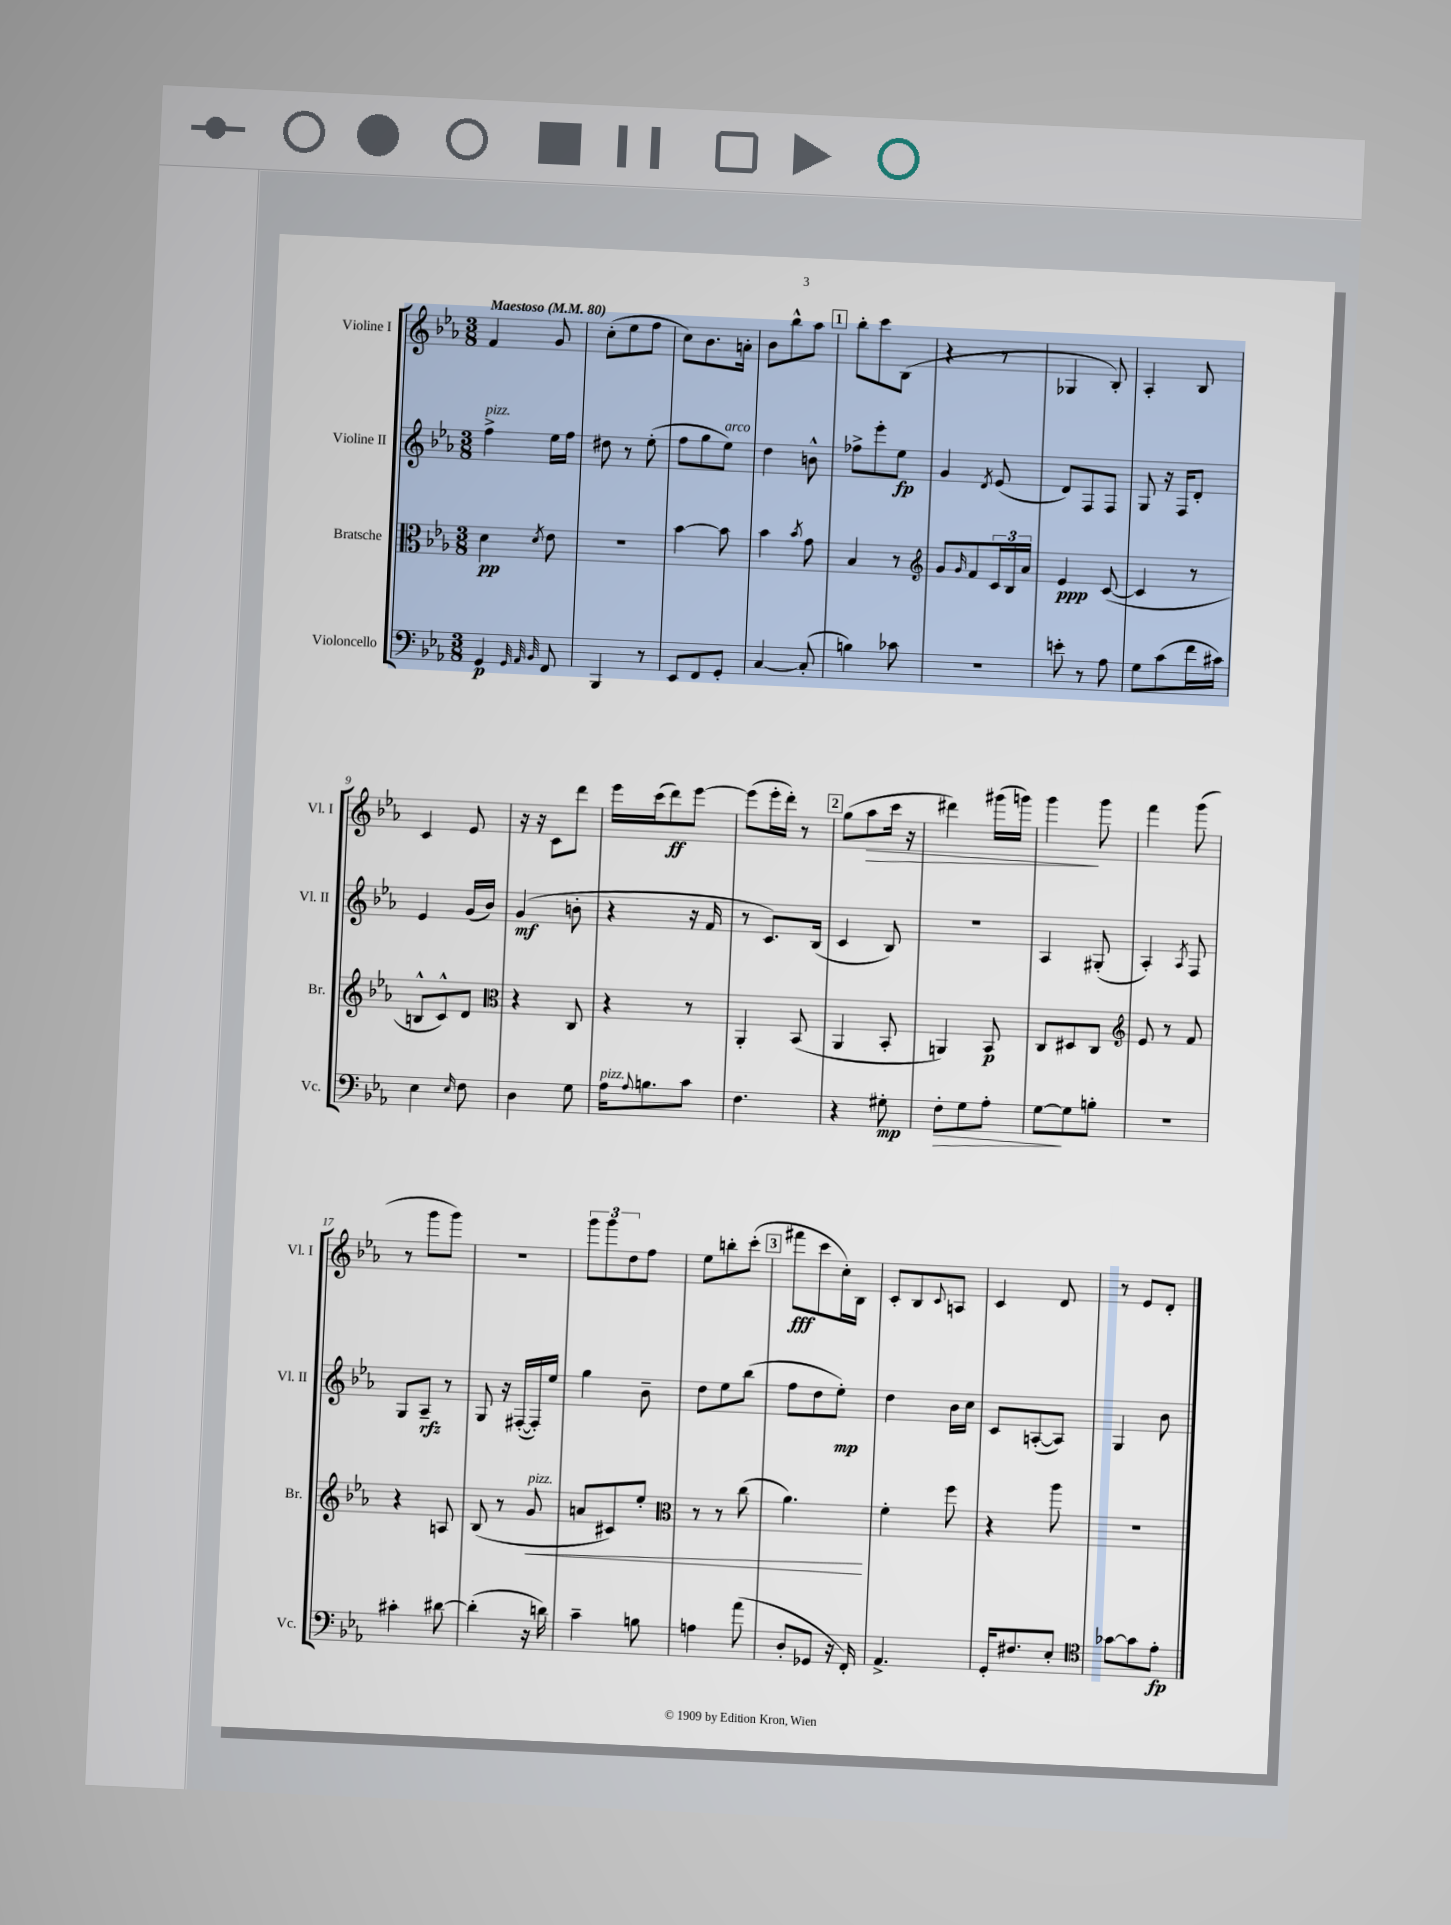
<<
\new StaffGroup <<
\new Staff = "s0" \with { instrumentName = "Violine I" shortInstrumentName = "Vl. I" } {
    \clef treble \key ees \major \numericTimeSignature \time 3/8 \tempo "Maestoso" 4 = 80
    f'4 g'8 |
    c''8-.( ees''8 f''8 |
    c''8) bes'8. a'16-. |
    bes'8 bes''8-^ aes''8 |
    \mark \markup { \box "1" } bes''8-. c'''8 bes8( |
    r4 r8 |
    ges4 bes8-.) |
    aes4-. bes8 |
    c'4 ees'8 |
    r16 r16 c'8 d'''8 |
    ees'''16 c'''16( d'''8\ff) ees'''8~ |
    ees'''8( ees'''16-. d'''16-.) r8 |
    \mark \markup { \box "2" } g''8( aes''8\> c'''16 r16 |
    dis'''4) gis'''16( g'''16) |
    g'''4\! g'''8 |
    f'''4 g'''8( |
    r8 g'''8 g'''8) |
    R4. |
    \tuplet 3/2 { g'''8 g'''8 d''8 } f''8 |
    ees''8 b''8-. c'''8-.( |
    \mark \markup { \box "3" } fis'''8\fff c'''8 c''16-.) bes16 |
    c'8-. bes8 \appoggiatura { c'8 } a8 |
    c'4 d'8 |
    r8 ees'8 d'8-. \bar "|." |
}
\new Staff = "s1" \with { instrumentName = "Violine II" shortInstrumentName = "Vl. II" } {
    \clef treble \key ees \major \numericTimeSignature \time 3/8
    f''4->^\markup { \italic "pizz." } ees''16 f''16 |
    dis''8 r8 ees''8-.( |
    f''8 g''8 ees''8^\markup { \italic "arco" }) |
    d''4 b'8-^ |
    \mark \markup { \box "1" } fes''8-> ees'''8-. ees''8\fp |
    g'4 \acciaccatura { d'8 } ees'8( |
    d'8) f8 f8 |
    g8 r16 f16 d'8-. |
    ees'4 g'16( bes'16) |
    g'4\mf( b'8-. |
    r4 r16 f'16 |
    r8 c'8.) bes16( |
    \mark \markup { \box "2" } c'4 bes8) |
    R4. |
    aes4 gis8-.( |
    aes4-.) \acciaccatura { aes8 } f8 |
    g8 aes8--\rfz r8 |
    g8 r16 fis16~-.( fis16-.) ees''16 |
    g''4 bes'8-- |
    d''8 ees''8 bes''8( |
    \mark \markup { \box "3" } f''8 d''8 ees''8-.\mp) |
    d''4 bes'16 c''16 |
    c'8 a8~-.( a8) |
    g4 bes'8 \bar "|." |
}
\new Staff = "s2" \with { instrumentName = "Bratsche" shortInstrumentName = "Br." } {
    \clef alto \key ees \major \numericTimeSignature \time 3/8
    d'4\pp \acciaccatura { d'8 } ees'8 |
    R4. |
    bes'4~ bes'8 |
    bes'4 \acciaccatura { bes'8 } g'8 |
    \mark \markup { \box "1" } bes4 r8 |
    \clef treble g'8 \grace { g'16 } f'8 \tuplet 3/2 { c'16 bes16 aes'16 } |
    ees'4\ppp c'8~( |
    c'4 r8 |
    b8-^ c'8-^) d'8 |
    \clef alto r4 c8 |
    r4 r8 |
    aes,4-. bes,8( |
    \mark \markup { \box "2" } aes,4 bes,8-. |
    a,4) bes,8\p |
    c8 dis8 c8 |
    \clef treble ees'8 r8 f'8 |
    r4 a8 |
    bes8( r8 g'8\<^\markup { \italic "pizz." } |
    a'8 cis'8) ees''8-. |
    \clef alto r8 r8 c''8( |
    \mark \markup { \box "3" } aes'4.\!) |
    f'4-. f''8 |
    r4 aes''8 |
    R4. \bar "|." |
}
\new Staff = "s3" \with { instrumentName = "Violoncello" shortInstrumentName = "Vc." } {
    \clef bass \key ees \major \numericTimeSignature \time 3/8
    g,4\p \grace { g,32 aes,32 bes,32 } f,8 |
    bes,,4 r8 |
    ees,8 f,8 g,8-. |
    c4~ c8-.( |
    \mark \markup { \box "1" } b4) ces'8 |
    R4. |
    e'8-. r8 aes8 |
    g8 c'8( f'16 cis'16) |
    ees4 \grace { ees16 } f8 |
    d4 g8 |
    aes16^\markup { \italic "pizz." } \appoggiatura { aes8 } b8. c'8 |
    f4. |
    \mark \markup { \box "2" } r4 gis8-.\mp |
    f8-.\> g8 aes8-. |
    g8~\! g8 b8-. |
    R4. |
    cis'4-. dis'8~ |
    dis'4-.( r16 d'16) |
    c'4-- b8 |
    a4 aes'8( |
    \mark \markup { \box "3" } d8-. ges,8 r16 f,16-.) |
    aes,4.-> |
    g,16-. fis8. ees8-. |
    \clef tenor ges'8~ ges'8 ees'8-.\fp \bar "|." |
}
>>
>>
